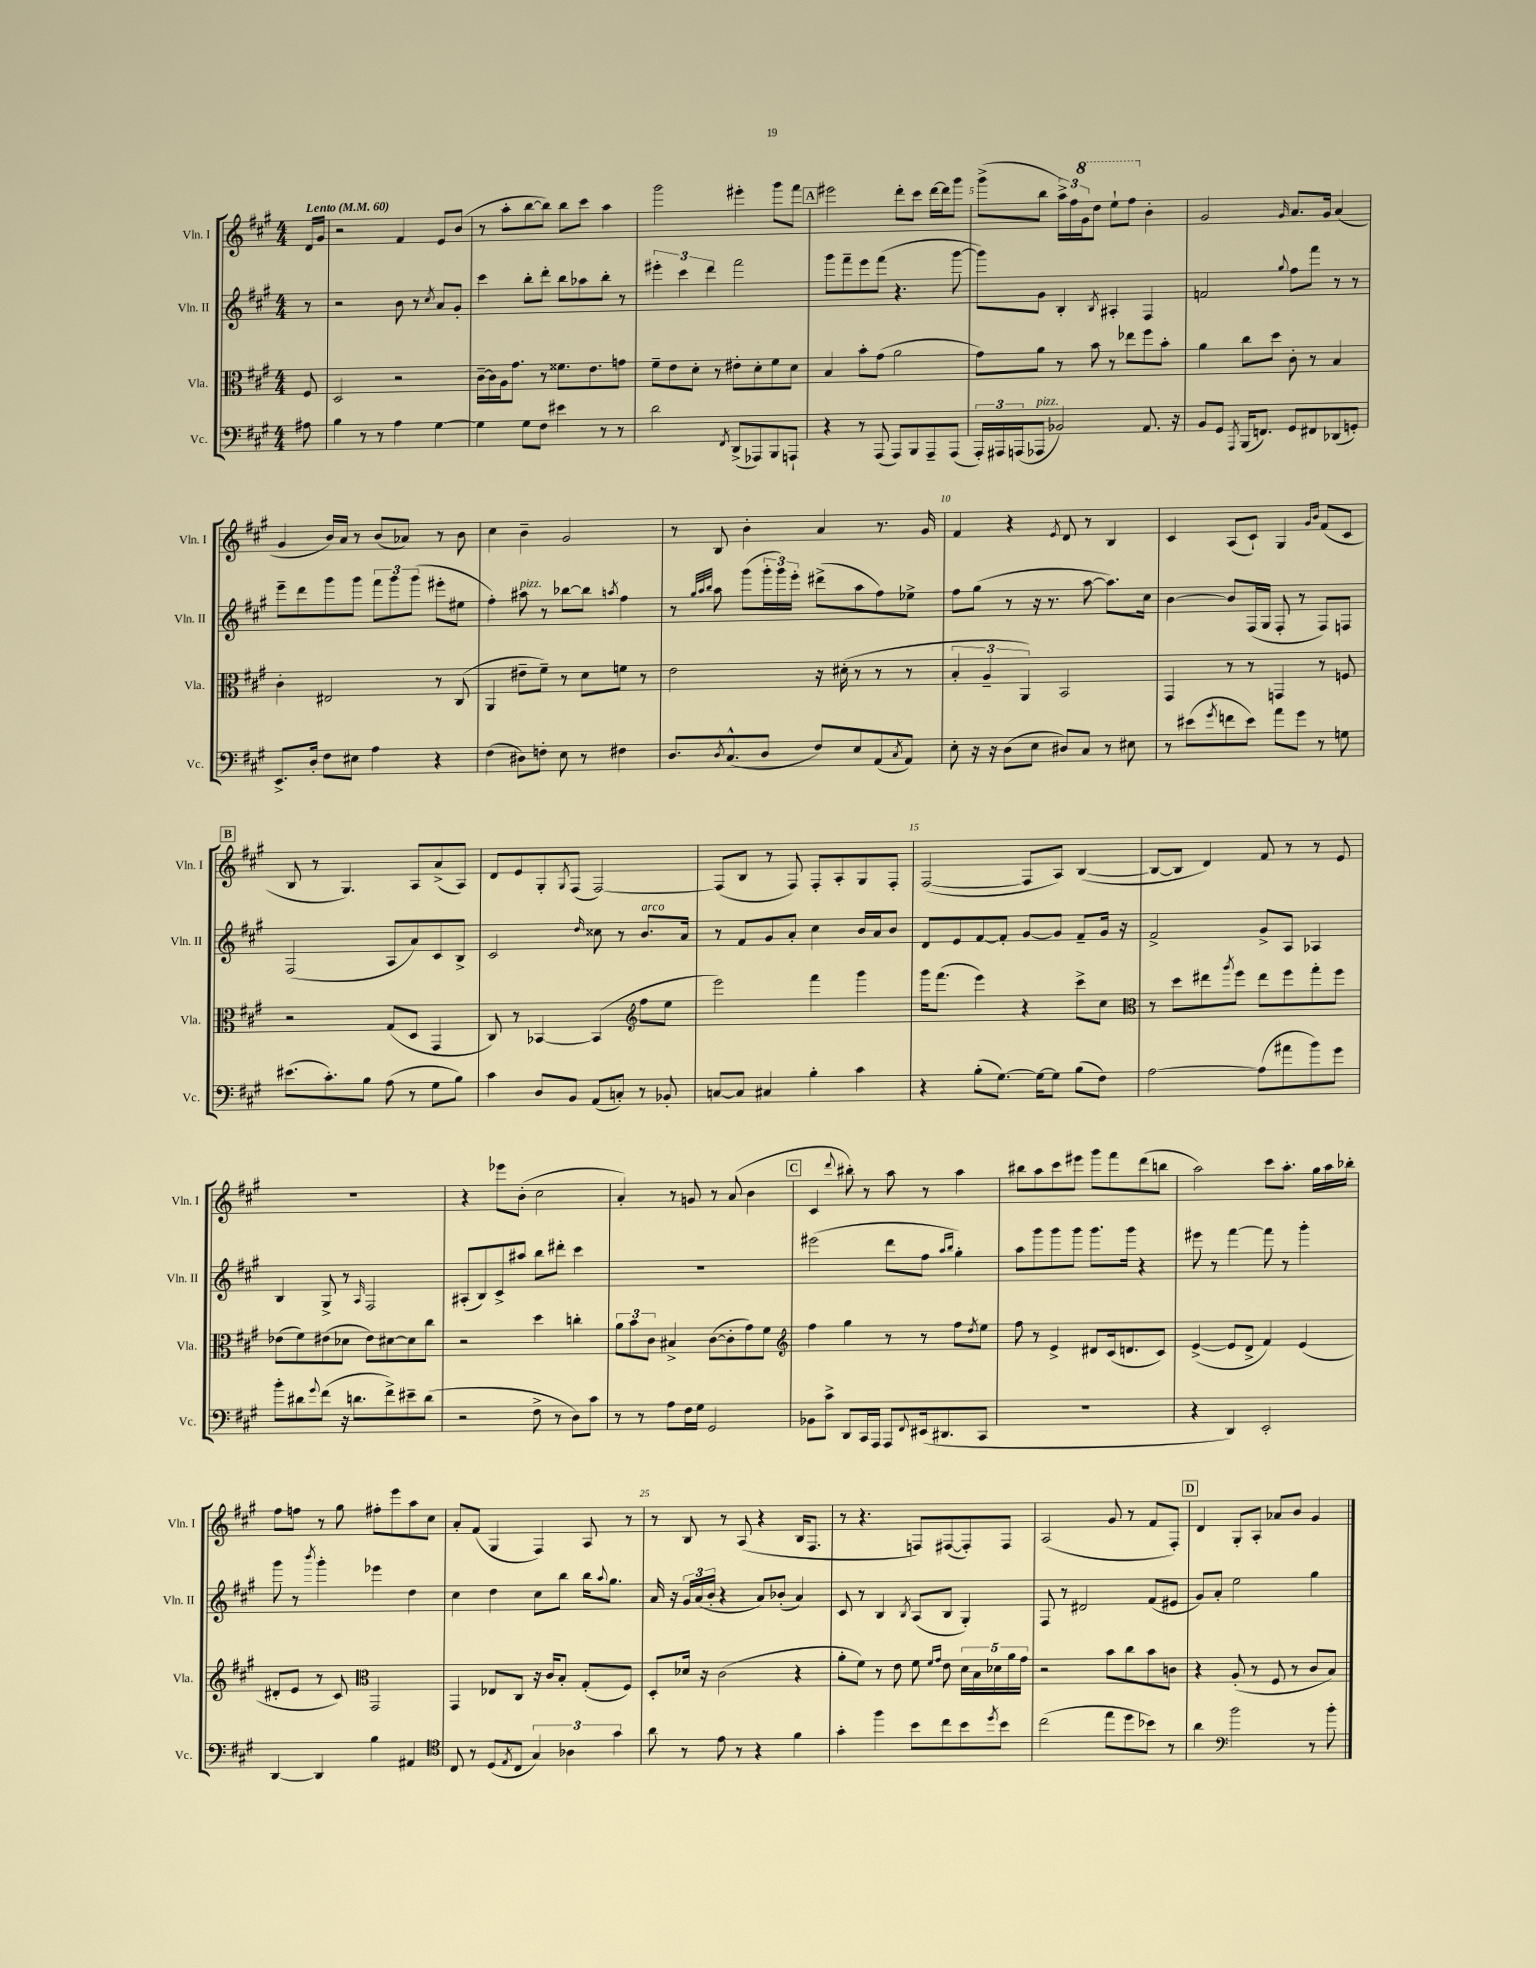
<<
\new StaffGroup <<
\new Staff = "s0" \with { instrumentName = "Vln. I" shortInstrumentName = "Vln. I" } {
    \clef treble \key a \major \numericTimeSignature \time 4/4 \partial 8 \tempo "Lento" 4 = 60
    d'16 gis'16 |
    r2 fis'4 e'8 b'8( |
    r8 a''8-. b''8~ b''8) b''8 cis'''8 a''4 |
    gis'''2 eis'''4-. gis'''8 fis'''8 |
    \mark \markup { \box "A" } eis'''2 d'''8-. cis'''8 d'''16~ d'''16 gis'''8 |
    gis'''8->( b''8 \tuplet 3/2 { a''16->) fis''16 \ottava #1 gis''16 } d'''8 e'''8-! fis'''8 \ottava #0 b'4-. |
    gis'2 \grace { gis'16 } a'8. gis'16 a'4( |
    gis'4 b'16) a'16 r8 b'8( aes'8) r8 b'8 |
    cis''4 b'4-- gis'2 |
    r8 b8 b'4-. a'4 r8. gis'16 |
    fis'4 r4 \acciaccatura { e'8 } d'8 r8 b4 |
    cis'4 a8( cis'8-!) gis4 \grace { gis'16 b'16 } fis'8( cis'8 |
    \mark \markup { \box "B" } b8 r8 gis4.) a8 a'8->( a8) |
    d'8 e'8 gis8-. \acciaccatura { gis8 } fis8( fis2~) |
    fis8( b8 r8 fis8) fis8-. a8-. gis8 fis8-. |
    fis2~( fis8 a8) b4~( |
    b8~ b8 d'4) fis'8 r8 r8 e'8 |
    R1 |
    r4 ees'''8 b'8-.( cis''2 |
    a'4-.) r8 g'8 r8 a'8( b'4 |
    \mark \markup { \box "C" } cis'4 \appoggiatura { d'''8 } bis''8-.) r8 a''8 r8 a''4 |
    bis''8 a''8 cis'''8 eis'''8 gis'''8 fis'''8 d'''8( b''8 |
    a''2) cis'''8 a''8.-. gis''16 a''16 bes''16-. |
    fis''8 f''8 r8 gis''8 fis''8-. e'''8 a''8 cis''8 |
    a'8-. fis'8( gis4 fis4) a8 r8 |
    r8 b8 r8 a8( r4 b16 fis8. |
    r8 r4. f8) fis8~( fis8-.) fis8 |
    a2( gis'8 r8 fis'8 fis8-.) |
    \mark \markup { \box "D" } d'4 gis8-. a8-. aes'8 b'8 gis'4 \bar "|." |
}
\new Staff = "s1" \with { instrumentName = "Vln. II" shortInstrumentName = "Vln. II" } {
    \clef treble \key a \major \numericTimeSignature \time 4/4 \partial 8
    r8 |
    r2 b'8 r8 \acciaccatura { cis''8 } a'8 gis'8-. |
    cis'''4 b''8-. d'''8-. b''8 aes''8 b''8-. r8 |
    \tuplet 3/2 { eis'''4-. cis'''4 d'''4 } fis'''2 |
    \mark \markup { \box "A" } gis'''8 fis'''8-- e'''8 fis'''8( r4. gis'''8~ |
    gis'''8) gis'8 b4-. \acciaccatura { b8 } ais4-. fis4 |
    f'2 \appoggiatura { gis''8 } fis''8 fis'''8 r8 r8 |
    e'''8-- d'''8 gis'''8 gis'''8 \tuplet 3/2 { fis'''8 gis'''8 gis'''8( } eis'''8-. eis''8 |
    fis''4-.) ais''8^\markup { \italic "pizz." } r8 bes''8~ bes''8 \acciaccatura { a''8 } fis''4 |
    r8 \grace { gis''32 a''32 b''32 } a''8 gis'''8( \tuplet 3/2 { gis'''16-. gis'''16) e'''16-. } dis'''8->( a''8 fis''8) ees''8-> |
    fis''8 gis''8( r8 r16 r8. a''8~ a''8.) cis''16 |
    b'4~ b'8 fis16( gis16 fis8-. r8 fis8) f8 |
    \mark \markup { \box "B" } fis2( a8 a'8) cis'8 b8-> |
    cis'2 \grace { d''16 } cisis''8 r8 b'8.^\markup { \italic "arco" } a'16 |
    r8 fis'8 gis'8 a'8-. cis''4 b'16 a'16 b'8 |
    d'8 e'8 fis'8~ fis'8-. gis'8~ gis'8 fis'8-- gis'16 r16 |
    fis'2-> gis'8-> a8 aes4 |
    b4 gis8-> r8 \grace { a16 } fis2 |
    ais8-.( b8) cis'8-> ais''8 b''8 dis'''8-. cis'''4 |
    R1 |
    \mark \markup { \box "C" } eis'''2( d'''8 fis''8 \grace { a''16 b''16 } gis''4-.) |
    a''8 gis'''8 gis'''8 gis'''8 gis'''8. gis'''16 r4 |
    eis'''8 r8 fis'''4~ fis'''8 r8 gis'''4-. |
    gis'''8 r8 \acciaccatura { b'''8 } gis'''4-. ees'''4 d''4 |
    cis''4 d''4 cis''8 b''8 b''16 \appoggiatura { a''8 } gis''8. |
    a'16 r16 \tuplet 3/2 { gis'16 a'16( b'16-. } r4 a'8) bes'8-.( a'4) |
    cis'8 r8 b4 \acciaccatura { b8 } a8( b8 gis4-.) |
    fis8 r8 dis'2 fis'8( eis'8 |
    \mark \markup { \box "D" } gis'8) a'8-. e''2 gis''4 \bar "|." |
}
\new Staff = "s2" \with { instrumentName = "Vla." shortInstrumentName = "Vla." } {
    \clef alto \key a \major \numericTimeSignature \time 4/4 \partial 8
    fis8 |
    d2 r2 |
    cis'16~-- cis'16 a16 gis'8. r8 fisis'8. e'8. g'8 |
    fis'8-- e'8 d'8-. r8 eis'8-. d'8-. fis'8 d'8 |
    \mark \markup { \box "A" } b4 b'8-. gis'8( a'2 |
    gis'8) a'8 r8 b'8 r8 ees''8 fis''8 b'8-. |
    a'4 cis''8 d''8 cis'8-. r8 b4 |
    cis'4-. eis2 r8 cis8( |
    a,4 eis'8-- fis'8--) r8 d'8 f'8 r8 |
    e'2 r16 dis'16-.( r8 r8 r8 |
    \tuplet 3/2 { b4-. a4-- a,4) } b,2 |
    gis,4 r8 r8 g,4 r8 f8 |
    \mark \markup { \box "B" } r2 gis8( d8 gis,4 |
    cis8) r8 bes,4~ bes,4( \clef treble fis''8 e''8 |
    e'''2) fis'''4 gis'''4 |
    gis'''16 fis'''8.( e'''4) r4 cis'''8-> cis''8 |
    \clef alto r8 d''8 eis''8 \acciaccatura { a''8 } fis''8 eis''8 fis''8 gis''8-. fis''8 |
    ees'8( fis'8) eis'8( des'8 eis'8) dis'8~ dis'8 cis''8 |
    r2 d''4 c''4-. |
    \tuplet 3/2 { a'8 b'8 cis'8 } bis4-> cis'8~( cis'8-. gis'8) fis'8 |
    \mark \markup { \box "C" } \clef treble fis''4 gis''4 r8 r8 fis''8 \acciaccatura { d''8 } e''8 |
    fis''8 r8 e'4-> dis'8 cis'16( d'8. cis'8) |
    e'4~->( e'8 d'8-> fis'4) e'4( |
    dis'8-. e'8 r8 cis'8) \clef alto gis,2 |
    gis,4 ees8 cis8 r16 cis'16 b8-. gis8-.( fis8) |
    d8-. des'16 r16 cis'2( r4 |
    a'8-. fis'8) r8 e'8 fis'8 \grace { fis'16 gis'16 } e'8 \tuplet 5/4 { d'16 b16 des'16 a'16 gis'16 } |
    r2 b'8 cis''8 b'8 c'8 |
    \mark \markup { \box "D" } r4 a8-.( r8 fis8 r8 cis'8 b8) \bar "|." |
}
\new Staff = "s3" \with { instrumentName = "Vc." shortInstrumentName = "Vc." } {
    \clef bass \key a \major \numericTimeSignature \time 4/4 \partial 8
    ais8 |
    b4 r8 r8 a4 gis4~ |
    gis4 gis8 fis8 eis'4 r8 r8 |
    d'2 \acciaccatura { fis,8 } d,8->( aes,,8) b,,8 a,,8-! |
    \mark \markup { \box "A" } r4 r8 a,,8( a,,8) b,,8 a,,8-- a,,8( |
    \tuplet 3/2 { a,,16-.) ais,,16 a,,16( } aes,,8^\markup { \italic "pizz." } bes,2) a,8. r16 |
    b,8 gis,8 \acciaccatura { a,,8 } b,,16( f,8.) gis,8 fis,8 des,8( g,8-.) |
    e,8.-> d16-. fis8 eis8 a4 r4 |
    fis4( dis8) f8-. e8 r8 fis4 |
    d8. \acciaccatura { d8 } cis8.-^( d8 fis8) e8 a,8( \acciaccatura { cis8 } a,8) |
    e8-. r16 r16 d8( e8 dis8) cis8 r8 eis8 |
    r8 eis'8( \acciaccatura { gis'8 } f'8 eis'8) a'8 gis'8 r8 g8 |
    \mark \markup { \box "B" } eis'8.( cis'8.-.) b8 a8( r8 gis8 b8) |
    cis'4 d8 b,8 a,8( c8-.) r8 bes,8-. |
    c8~ c8 cis4 b4-. cis'4 |
    r4 b8-.( gis8.~) gis16~ gis8 b8( fis8) |
    a2~ a8( ais'8 b'8) gis'8 |
    b'8-. dis'8 \appoggiatura { gis'8 } fis'8( r16 d'8. fis'8->) eis'8-- d'8( |
    r2 fis8-> r8 d8) cis'8 |
    r8 r8 a8 fis16 gis16 gis,2 |
    \mark \markup { \box "C" } bes,8 cis'8-> d,8 cis,16 a,,16 a,,8 \appoggiatura { fis,8 } eis,16( dis,8. cis,8 |
    R1 |
    r4 d,4) e,2-. |
    d,4~ d,4 b4 ais,4 |
    \clef tenor cis8 r8 d8( \acciaccatura { e8 } cis8 \tuplet 3/2 { gis4) aes4 gis'4 } |
    a'8 r8 e'8 r8 r4 fis'4 |
    gis'4-. fis''4 b'8 cis''8 b'8 \acciaccatura { d''8 } b'8 |
    cis''2( e''8 d''8 bes'8) r8 |
    \mark \markup { \box "D" } a'4 \clef bass b'2 r8 b'8-. \bar "|." |
}
>>
>>
\layout { \context { \Score \override BarNumber.break-visibility = ##(#f #t #t) barNumberVisibility = #(every-nth-bar-number-visible 5) } }
